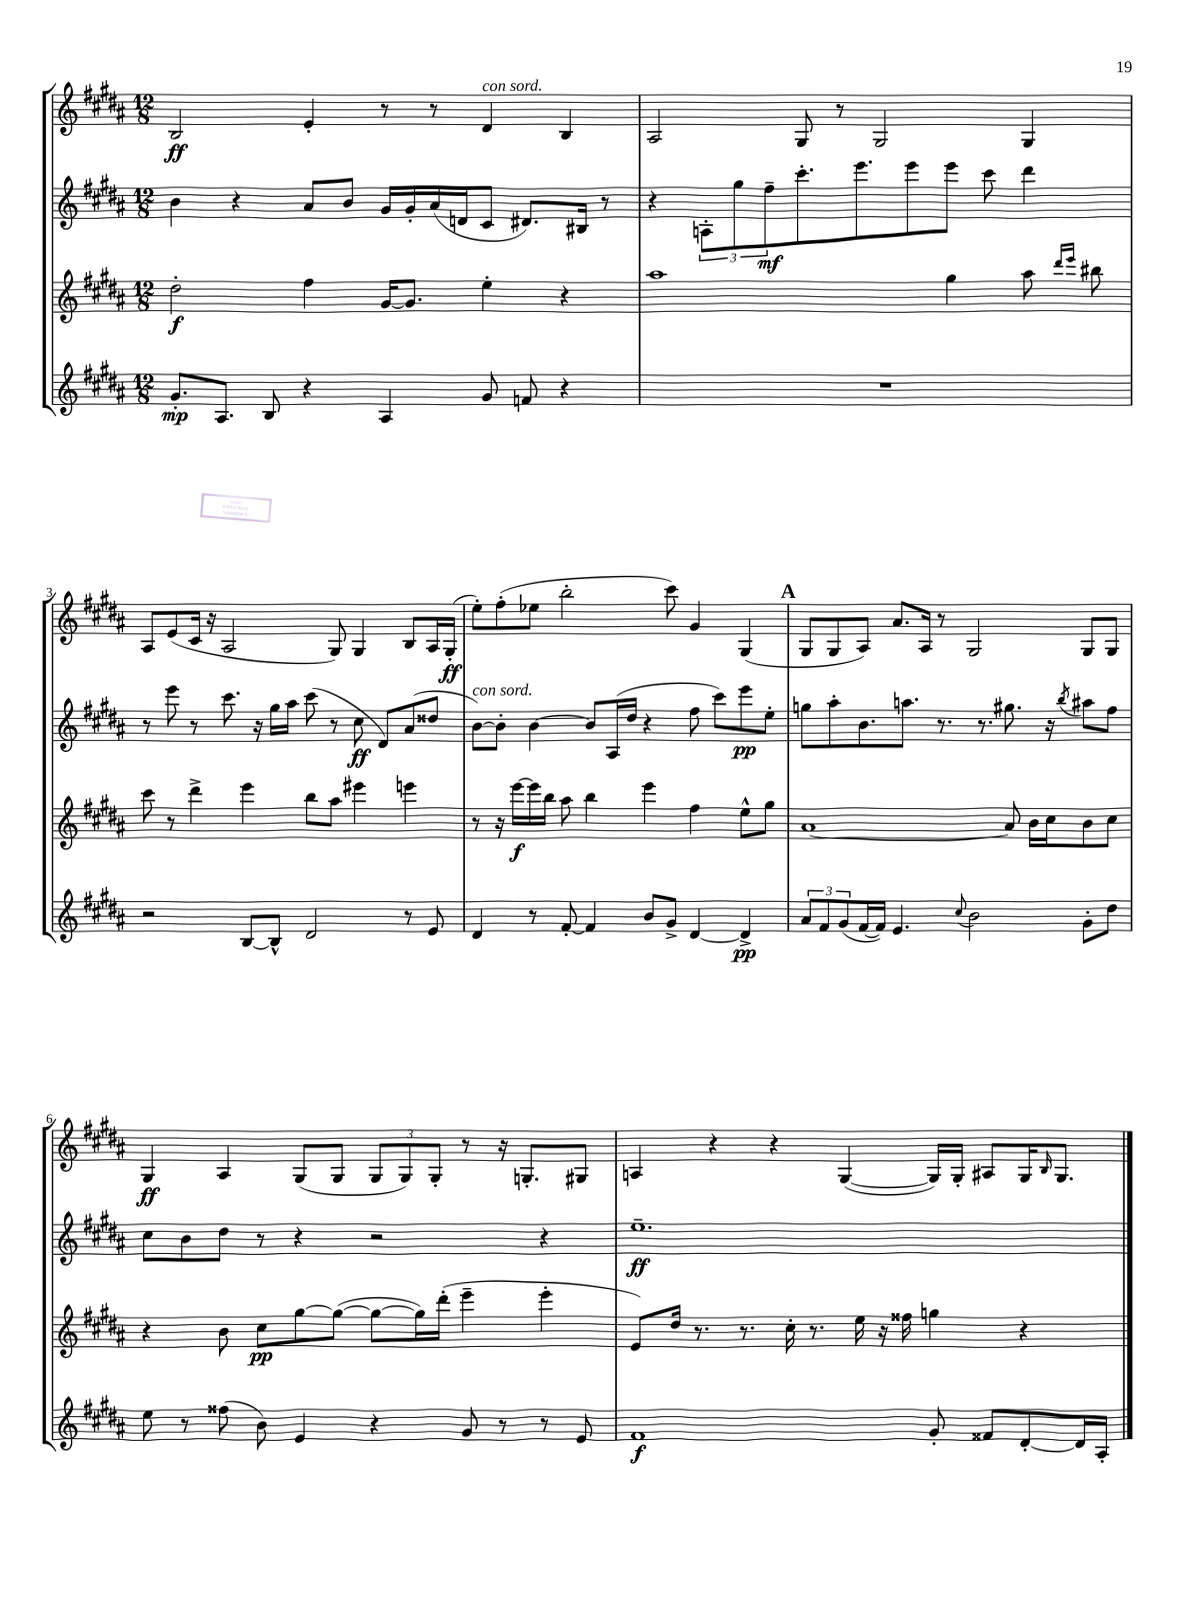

**kern	**dynam	**kern	**dynam	**kern	**dynam	**kern	**dynam
*part4	*part4	*part3	*part3	*part2	*part2	*part1	*part1
*staff4	*staff4	*staff3	*staff3	*staff2	*staff2	*staff1	*staff1
*clefG2	*	*clefG2	*	*clefG2	*	*clefG2	*
*k[f#c#g#d#a#]	*	*k[f#c#g#d#a#]	*	*k[f#c#g#d#a#]	*	*k[f#c#g#d#a#]	*
*M12/8	*	*M12/8	*	*M12/8	*	*M12/8	*
=1	=1	=1	=1	=1	=1	=1	=1
8.g#'/L	mp	2dd#'\	f	4b\	.	2B/	ff
8.A#/J	.	.	.	.	.	.	.
.	.	.	.	4r	.	.	.
8B/	.	.	.	.	.	.	.
4r	.	4ff#\	.	8a#/L	.	4e'/	.
.	.	.	.	8b/J	.	.	.
4A#/	.	[16g#/KL	.	16g#/LL	.	8r	.
.	.	8.g#/J]	.	16g#'/	.	.	.
.	.	.	.	(16a#/	.	8r	.
.	.	.	.	16dn/J	.	.	.
!	!	!	!	!	!	!LO:TX:a:i:t=con sord.	!
8g#/	.	4ee'\	.	8c#/J	.	4d#/	.
8fn/	.	.	.	8.d#X/L)	.	.	.
4r	.	4r	.	.	.	4B/	.
.	.	.	.	16B#X/Jk	.	.	.
.	.	.	.	8r	.	.	.
=2	=2	=2	=2	=2	=2	=2	=2
1.r	.	1aa#	.	4r	.	2A#/	.
.	.	.	.	12An'\L	.	.	.
.	.	.	.	12gg#\	.	.	.
.	.	.	.	12ff#~\	mf	.	.
.	.	.	.	8.ccc#'\	.	8G#/	.
.	.	.	.	.	.	8r	.
.	.	.	.	8.eee\	.	.	.
.	.	.	.	.	.	2G#/	.
.	.	.	.	8eee\	.	.	.
.	.	4gg#\	.	8eee\J	.	.	.
.	.	.	.	8ccc#\	.	.	.
.	.	8aa#\	.	4ddd#\	.	4G#/	.
.	.	16qqddd#/LL	.	.	.	.	.
.	.	16qqeee/JJ	.	.	.	.	.
.	.	8bb#X\	.	.	.	.	.
!!LO:LB:g=z
=3	=3	=3	=3	=3	=3	=3	=3
2r	.	8ccc#\	.	8r	.	8A#/L	.
.	.	8r	.	8eee\	.	(8e/	.
.	.	4ddd#^\	.	8r	.	16c#/Jk	.
.	.	.	.	.	.	16r	.
.	.	.	.	8.ccc#\	.	2A#/	.
[8B/L	.	4eee\	.	.	.	.	.
.	.	.	.	16r	.	.	.
8B^^/J]	.	.	.	16gg#\LL	.	.	.
.	.	.	.	16aa#\JJ	.	.	.
2d#/	.	8bb\L	.	(8ccc#\	.	.	.
.	.	8aa#\J	.	8r	.	8G#/)	.
.	.	4eee#X\	.	8cc#\	ff	4G#/	.
.	.	.	.	8d#/L)	.	.	.
8r	.	4eeen\	.	(8a#/	.	8B/L	.
8e/	.	.	.	8dd##X/J	.	16A#/L	.
.	.	.	.	.	.	(16G#'/JJ	ff
=4	=4	=4	=4	=4	=4	=4	=4
!	!	!	!	!LO:TX:a:i:t=con sord.	!	!	!
4d#/	.	8r	.	[8b\L)	.	8ee'\L)	.
.	.	16r	.	8b'\J]	.	(8ff#'\	.
.	.	[16eee\LL	f	.	.	.	.
8r	.	16eee\]	.	[4b\	.	8ee-X\J	.
.	.	16bb\JJ	.	.	.	.	.
[8f#'/	.	8aa#\	.	.	.	2bb'\	.
4f#/]	.	4bb\	.	8b/L]	.	.	.
.	.	.	.	(16A#/L	.	.	.
.	.	.	.	16dd#/JJ	.	.	.
8b/L	.	4eee\	.	4r	.	.	.
8g#^/J	.	.	.	.	.	8ccc#\)	.
[4d#/	.	4ff#\	.	8ff#\	.	4g#/	.
.	.	.	.	8ccc#\L)	.	.	.
4d#^/]	pp	8ee^^\L	.	8eee\	pp	(4G#/	.
.	.	8gg#\J	.	8ee'\J	.	.	.
!!LO:REH:place=s1:t=A
=5	=5	=5	=5	=5	=5	=5	=5
12a#/L	.	[1a#	.	8ggn\L	.	8G#/L	.
12f#/	.	.	.	.	.	.	.
.	.	.	.	8aa#'\	.	8G#/	.
(12g#/	.	.	.	.	.	.	.
[16f#/L	.	.	.	8.b\	.	8A#/J)	.
16f#/JJ])	.	.	.	.	.	.	.
4.e/	.	.	.	.	.	8.a#/L	.
.	.	.	.	8.aan\J	.	.	.
.	.	.	.	.	.	16A#/Jk	.
.	.	.	.	8.r	.	8r	.
8qqcc#/	.	.	.	.	.	.	.
2b\	.	.	.	.	.	2G#/	.
.	.	.	.	8.r	.	.	.
.	.	8a#/]	.	8.gg#X\	.	.	.
.	.	16b\LL	.	.	.	.	.
.	.	16cc#\J	.	16r	.	.	.
.	.	.	.	8qbb/	.	.	.
8g#'\L	.	8b\	.	8aa#X\L	.	8G#/L	.
8dd#\J	.	8cc#\J	.	8ff#\J	.	8G#/J	.
!!LO:LB:g=z
=6	=6	=6	=6	=6	=6	=6	=6
8ee\	.	4r	.	8cc#\L	.	4G#/	ff
8r	.	.	.	8b\	.	.	.
(8ff##X\	.	8b\	.	8dd#\J	.	4A#/	.
8b\)	.	8cc#\L	pp	8r	.	.	.
4e/	.	[8gg#\	.	4r	.	(8G#/L	.
.	.	(8gg#\J_	.	.	.	8G#/J	.
4r	.	8gg#\L_	.	2r	.	12G#/L	.
.	.	.	.	.	.	12G#/)	.
.	.	16gg#\L])	.	.	.	.	.
.	.	.	.	.	.	12G#'/J	.
.	.	(16ddd#'\JJ	.	.	.	.	.
8g#/	.	4eee~\	.	.	.	8r	.
8r	.	.	.	.	.	16r	.
.	.	.	.	.	.	8.Gn'/L	.
8r	.	4eee'\	.	4r	.	.	.
8e/	.	.	.	.	.	8G#X/J	.
=7	=7	=7	=7	=7	=7	=7	=7
1f#	f	8e/L)	.	1.ee~	ff	4An/	.
.	.	16dd#/Jk	.	.	.	.	.
.	.	8.r	.	.	.	.	.
.	.	.	.	.	.	4r	.
.	.	8.r	.	.	.	.	.
.	.	.	.	.	.	4r	.
.	.	16cc#'\	.	.	.	.	.
.	.	8.r	.	.	.	.	.
.	.	.	.	.	.	([4G#/	.
.	.	16ee\	.	.	.	.	.
.	.	16r	.	.	.	.	.
.	.	16ff##X\	.	.	.	.	.
8g#'/	.	4ggn\	.	.	.	16G#/LL])	.
.	.	.	.	.	.	16G#'/JJ	.
8f##X/L	.	.	.	.	.	8A#X/L	.
[8d#'/	.	4r	.	.	.	16G#/K	.
.	.	.	.	.	.	16qqB/	.
.	.	.	.	.	.	8.G#/J	.
16d#/L]	.	.	.	.	.	.	.
16A#'/JJ	.	.	.	.	.	.	.
==	==	==	==	==	==	==	==
*-	*-	*-	*-	*-	*-	*-	*-
